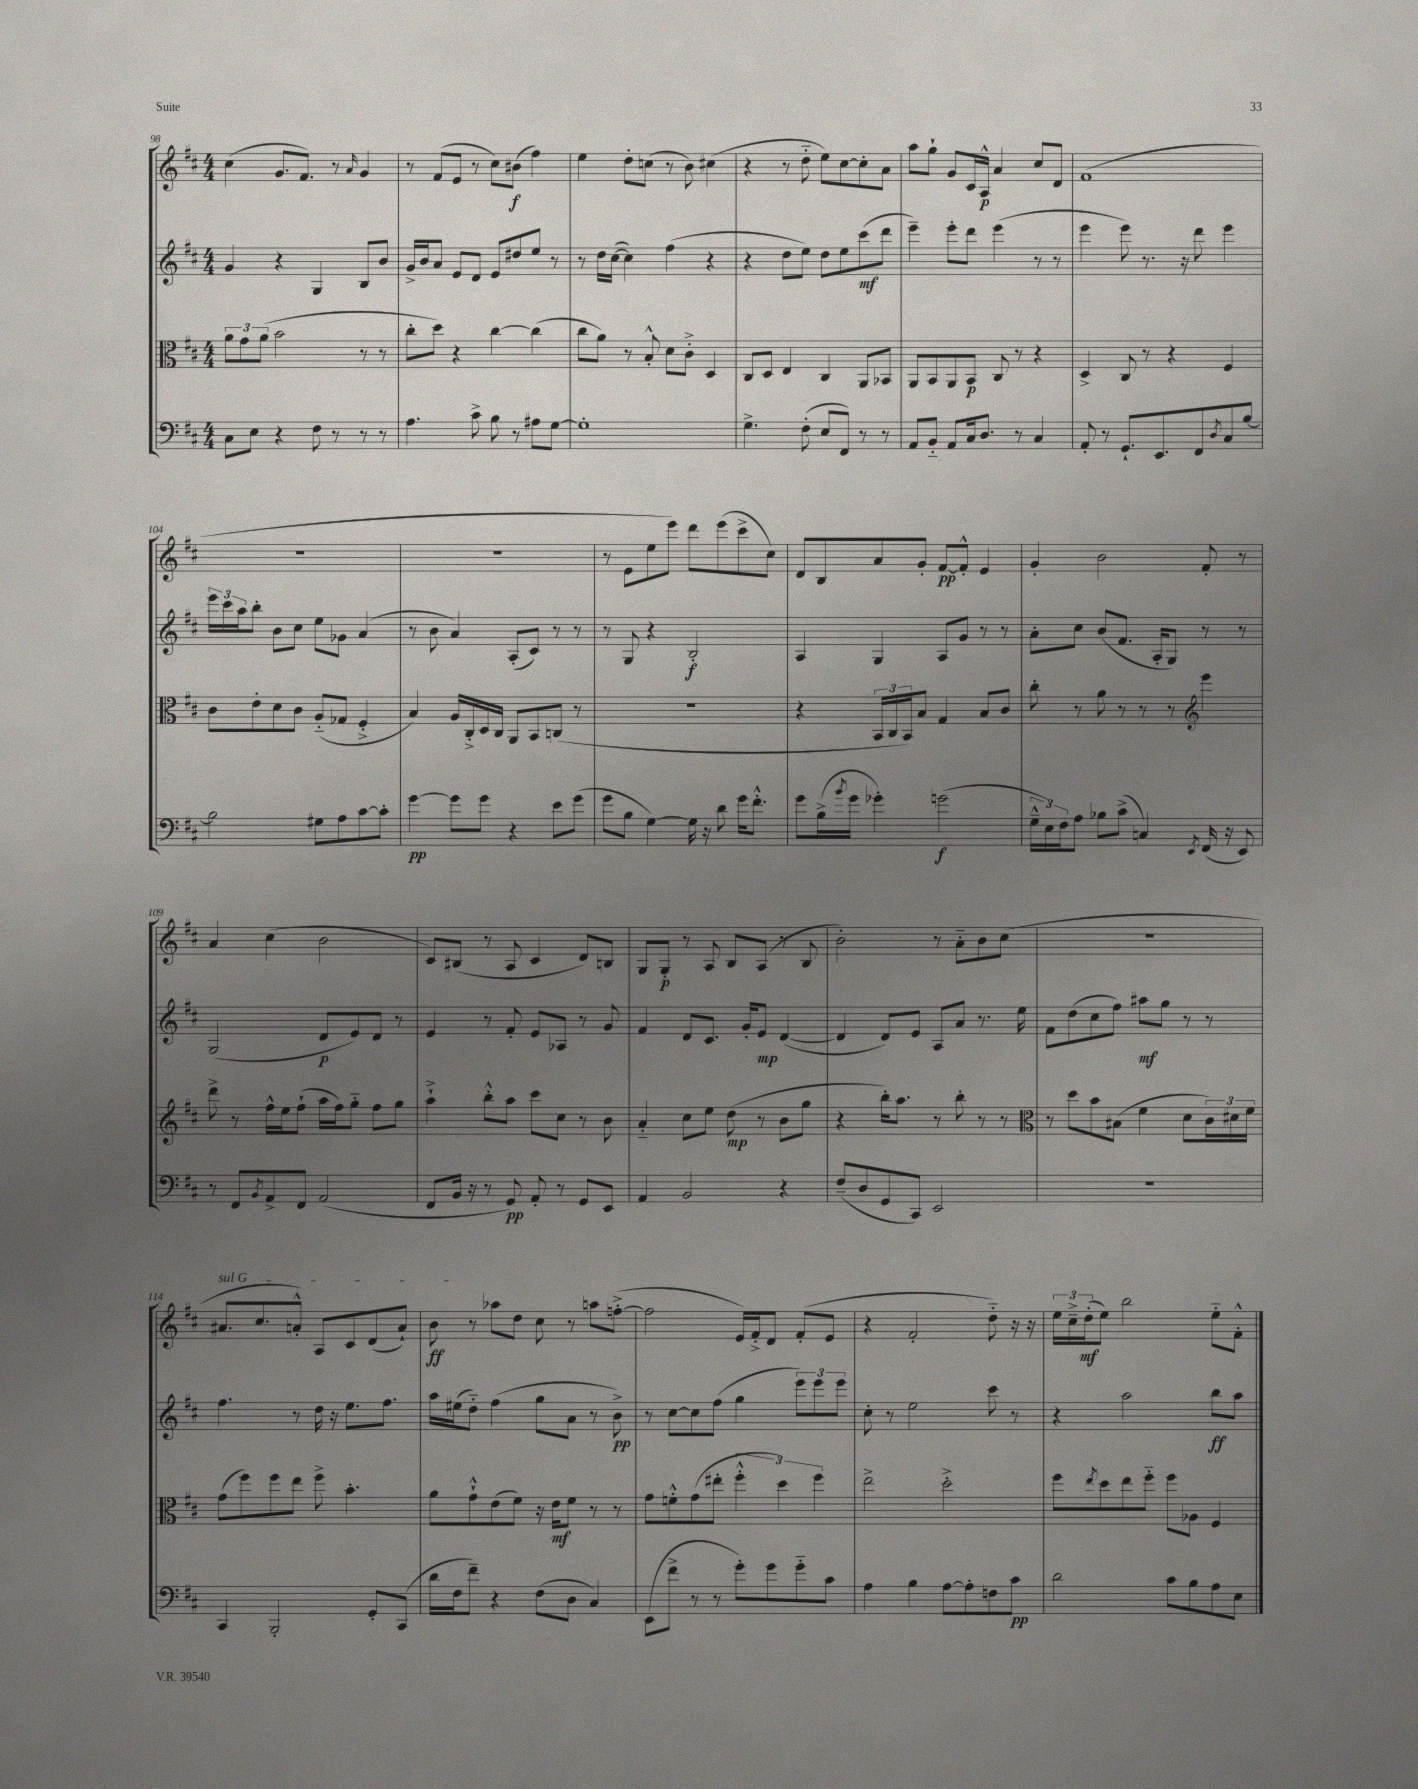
<<
\new StaffGroup <<
\new Staff = "s0" {
    \clef treble \key d \major \numericTimeSignature \time 4/4
    cis''4( g'8. fis'8.) r8 \grace { a'16 } g'4 |
    r8 fis'8( e'8 r8 cis''8) bis'8\f( fis''4) |
    e''4 d''8-. c''8( r8 b'8) cis''4( |
    r4 r8 d''8-_ e''8) cis''8~ cis''8-. a'8 |
    a''8 g''8-! g'8 cis'16 a16-^\p a'4 cis''8 d'8 |
    fis'1( |
    R1 |
    R1 |
    r8 e'8 e''8 e'''8) d'''8 e'''8( cis'''8-> cis''8) |
    d'8 b8 a'8 g'8-. fis'8~\pp fis'8-.-^ e'4 |
    g'4-. b'2 fis'8-. r8 |
    a'4 cis''4( b'2 |
    cis'8) bis8( r8 a8 cis'4 d'8) b8 |
    g8 g8-.\p r8 a8 b8 a8( r8 b8 |
    b'2-.) r8 a'8-_ b'8 cis''8( |
    R1 |
    \once \override TextSpanner.bound-details.left.text = \markup { \italic "sul G" } ais'8.\startTextSpan cis''8. a'8-.-^) a8 cis'8 d'8( a'8-!) |
    b'8\ff\stopTextSpan r8 aes''8 d''8 cis''8 r8 a''8 f''8~-.->( |
    f''2 e'16) fis'16-.-> d'8 fis'8-.( e'8 |
    r4 fis'2-. d''8-_) r16 r16 |
    \tuplet 3/2 { e''16 cis''16---> d''16-.\mf( } e''8) b''2 e''8-_ fis'8-.-^ \bar "|." |
}
\new Staff = "s1" {
    \clef treble \key d \major \numericTimeSignature \time 4/4
    g'4 r4 g4 b8 b'8 |
    g'16-> b'16 a'8 e'8 d'8 e'8 dis''8 e''8 r8 |
    r8 d''16 cis''16~( cis''4) fis''4( r4 |
    r4 d''8 e''8) d''8 e''8 cis'''8\mf( d'''8 |
    e'''4--) e'''8-. d'''8 e'''4( r8 r8 |
    e'''4 e'''8) r8. r16 d'''8 e'''4 |
    \tuplet 3/2 { e'''16 cis'''16 a''16 } b''8-. b'8 cis''8 e''8 ges'8 a'4( |
    r8 b'8 a'4) a8-.( cis'8) r8 r8 |
    r8 g8 r4 b2-.\f |
    a4 g4 a8 g'8 r8 r8 |
    a'8-. cis''8 b'8( fis'8. a16-. g8) r8 r8 |
    g2( d'8\p e'8) d'8 r8 |
    e'4 r8 fis'8-. e'8 aes8 r8 g'8 |
    fis'4 d'8 cis'8. g'16-. e'8\mp d'4~( |
    d'4 d'8) e'8 a8 a'8 r8. e''16 |
    fis'8 d''8( cis''8 fis''8) ais''8\mf g''8 r8 r8 |
    fis''4. r8 d''16 r16 e''8. fis''8. |
    a''16 eis''16( d''8-_) fis''4( g''8 a'8 r8 b'8->\pp) |
    r8 cis''8~ cis''8 fis''8( g''4 \tuplet 3/2 { e'''8) e'''8 e'''8 } |
    cis''8-. r8 e''2 cis'''8 r8 |
    r4 a''2 b''8\ff a''8 \bar "|." |
}
\new Staff = "s2" {
    \clef alto \key d \major \numericTimeSignature \time 4/4
    \tuplet 3/2 { a'8 g'8 a'8( } b'2 r8 r8 |
    cis''8-. d''8) r4 cis''4~ cis''4( |
    cis''8 a'8) r8 b8-.-^ d'8 cis'8-.-> d4 |
    cis8 d8 e4 cis4 a,8 bes,8 |
    a,8 b,8 a,8 b,8\p cis8 r8 r4 |
    d4-> cis8 r8 r4 fis4 |
    cis'8 e'8-. d'8 cis'8 a8-_( ges8 fis4-.-> |
    b4) a16 cis16-.-> d16 cis16 a,8 b,8 c8( r8 |
    R1 |
    r4 \tuplet 3/2 { b,16 cis16 b,16) } b8 g4 b8 cis'8 |
    cis''8-. r8 a'8 r8 r8 r8 \clef treble e'''4 |
    d'''8-> r8 fis''16-^ e''16 fis''8-!( a''16 fis''16) g''8-_ fis''8 g''8 |
    a''4-!-> b''8-.-^ a''8 cis'''8 cis''8 r8 b'8 |
    a'4-_ cis''8 e''8 d''8\mp( r8 b'8 g''8 |
    r4 b''16-.) a''8. r8 b''8-. r8 r8 |
    \clef alto r8 d''8 b'8 bis8( fis'4 d'8 \tuplet 3/2 { cis'16) dis'16 fis'16 } |
    g'8( fis''8) fis''8 e''8 fis''8-> b'4.-. |
    a'8 g'8-!-^ e'8( fis'8) r16 e'16\mf fis'8 r8 r8 |
    g'8 f'8-.-^ g'8( eis''8-. \tuplet 3/2 { fis''4-.-^ d''4) fis''4 } |
    e''2-> d''2-.-> |
    fis''8 \acciaccatura { e''8 } d''8 e''8 fis''8-_ fis''8 aes8 fis4 \bar "|." |
}
\new Staff = "s3" {
    \clef bass \key d \major \numericTimeSignature \time 4/4
    cis8 e8 r4 fis8 r8 r8 r8 |
    a4. cis'8-> b8 r8 ais8 g8~ |
    g1-. |
    g4.-> fis8-.( e8 fis,8) r8 r8 |
    a,8 b,8-_ a,8 cis16 d8. r8 cis4 |
    a,8-. r8 g,8.-! e,8. fis,8 \acciaccatura { d8 } cis8 b8~ |
    b2 gis8 a8 cis'8~ cis'8-. |
    g'4~\pp g'8 g'8 r4 e'8 g'8( |
    g'8 b8 g4~) g16 r16 d'8 g'16 fis'8.-.-^ |
    g'8 b16->( \acciaccatura { b'8 } g'16 ges'4-.) g'2\f( |
    \tuplet 3/2 { g16---^ e16) fis16 } a8 bes8 cis'8->( c4) \acciaccatura { e,8 } fis,16( r16 e,8) |
    r8 fis,8 \acciaccatura { b,8 } a,8-> fis,8 a,2( |
    fis,8 b,16 r16 r8 g,8\pp) a,8-. r8 g,8 e,8 |
    a,4 b,2 r4 |
    fis8--( d8 g,8 cis,8) e,2 |
    r1 |
    cis,4 b,,2-. g,8-. cis,8( |
    d'16 fis16 fis'8--) r4 fis8( d8 cis4) |
    e,8( fis'8-> r8 r8 g'8-.) g'8 g'8-_ cis'8 |
    a4 b4 a8~ a8-. f8 cis'8\pp |
    d'2 cis'8 b8 a8 e8 \bar "|." |
}
>>
>>
\layout { \context { \Score currentBarNumber = #98 } }
